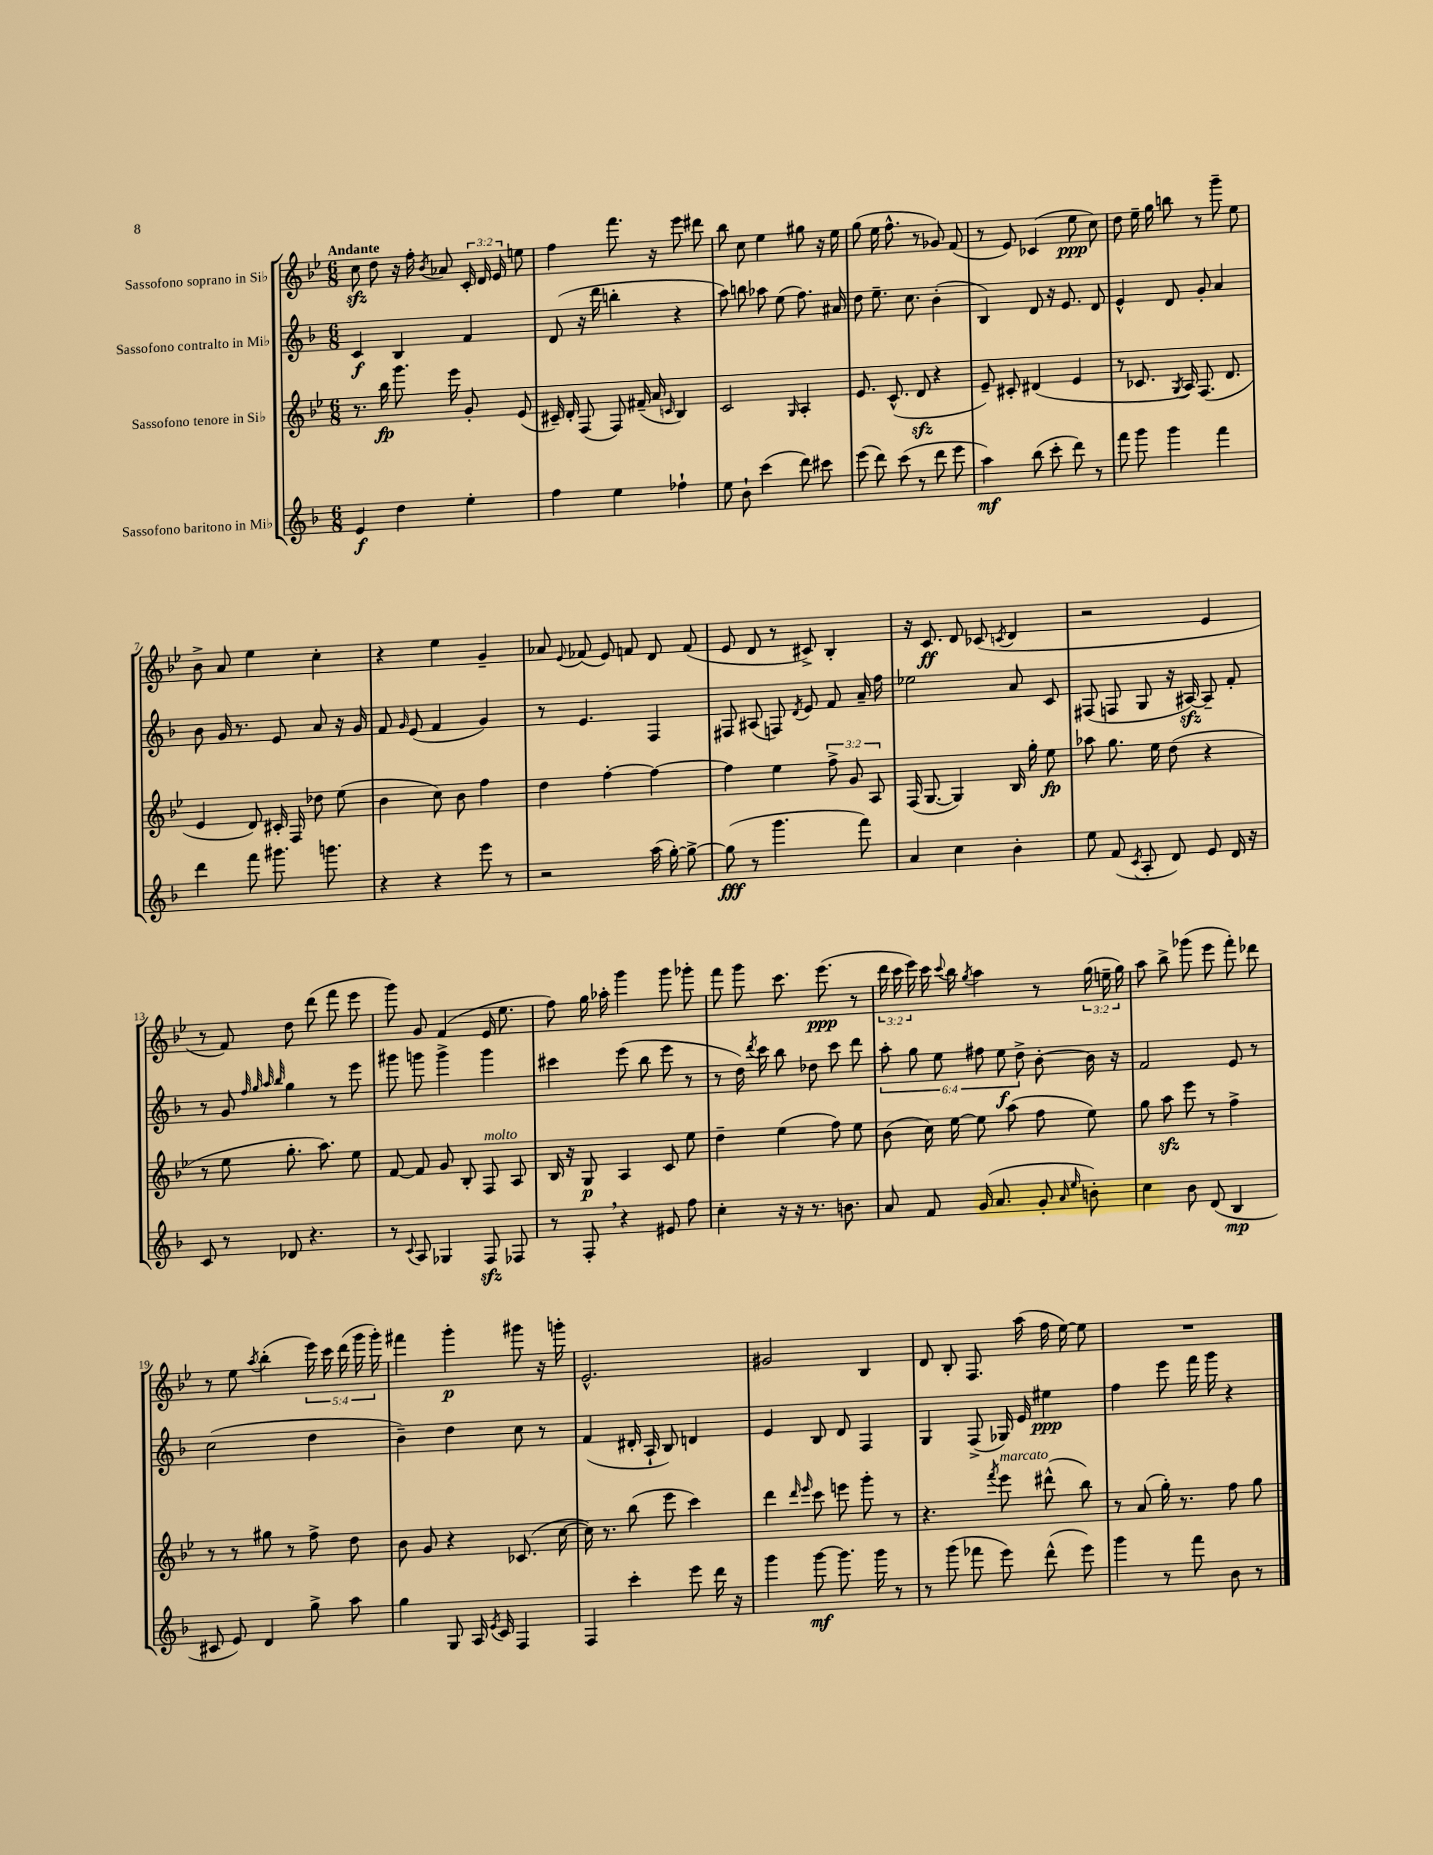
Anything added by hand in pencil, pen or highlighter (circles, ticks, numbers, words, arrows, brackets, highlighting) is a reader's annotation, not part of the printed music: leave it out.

**kern	**dynam	**kern	**dynam	**kern	**dynam	**kern	**dynam
*part4	*part4	*part3	*part3	*part2	*part2	*part1	*part1
*staff4	*staff4	*staff3	*staff3	*staff2	*staff2	*staff1	*staff1
*I"Sassofono baritono in Mi♭	*	*I"Sassofono tenore in Si♭	*	*I"Sassofono contralto in Mi♭	*	*I"Sassofono soprano in Si♭	*
*clefG2	*	*clefG2	*	*clefG2	*	*clefG2	*
*k[b-]	*	*k[b-e-]	*	*k[b-]	*	*k[b-e-]	*
*M6/8	*	*M6/8	*	*M6/8	*	*M6/8	*
=1	=1	=1	=1	=1	=1	=1	=1
!	!	!	!	!	!	!LO:TX:a:B:t=Andante	!
4e/	f	8.r	.	4c/	f	8cczz\	.
.	.	.	.	.	.	8dd\	.
.	.	16bb-\	fp	.	.	.	.
4dd\	.	8.ggg\	.	4B-/	.	16r	.
.	.	.	.	.	.	16ff'\	.
.	.	.	.	.	.	8qb-/	.
.	.	.	.	.	.	8a-X/	.
.	.	16eee-\	.	.	.	.	.
4ee'\	.	8g'/	.	4f/	.	24c'/	.
.	.	.	.	.	.	24d/	.
.	.	.	.	.	.	24e-/	.
.	.	(8e-/	.	.	.	8een\	.
=2	=2	=2	=2	=2	=2	=2	=2
4ff\	.	16c#X~/)	.	(8d/	.	4ff\	.
.	.	16d'/	.	.	.	.	.
.	.	(8F/	.	16r	.	.	.
.	.	.	.	16ddd\	.	.	.
4ee\	.	8F/)	.	4bbn'\	.	8.fff\	.
.	.	(16f#X~/	.	.	.	.	.
.	.	16a/	.	.	.	16r	.
.	.	16qqcn/	.	.	.	.	.
4ff-X`\	.	4B-/)	.	4r	.	8eee-\	.
.	.	.	.	.	.	8ddd#X\	.
=3	=3	=3	=3	=3	=3	=3	=3
8ee\	.	2c/	.	8aa\)	.	8bb-\	.
8b-`\	.	.	.	8bbn\	.	8cc\	.
(4ccc\	.	.	.	8aa-X\	.	4ee-\	.
.	.	.	.	(8ee\	.	.	.
.	.	16qqG/	.	.	.	.	.
8ddd\)	.	4A'/	.	8.ff\)	.	8gg#X\	.
8ccc#X\	.	.	.	.	.	16r	.
.	.	.	.	16a#X/	.	16ee-\	.
=4	=4	=4	=4	=4	=4	=4	=4
(8eee\	.	8.e-/	.	8dd\	.	(8gg\	.
8ddd\)	.	.	.	8.ee~\	.	16ee-\	.
.	.	(8.c^^/	.	.	.	8.ff^^\	.
(8ccc\	.	.	.	.	.	.	.
.	.	.	.	8.cc\	.	.	.
8r	.	8dzz/	.	.	.	8r	.
8ddd\	.	4r	.	(4b-'\	.	8g-X/)	.
8eee\	.	.	.	.	.	(8f/	.
=5	=5	=5	=5	=5	=5	=5	=5
4aa\)	mf	8e-~/)	.	4B-/)	.	8r	.
.	.	8c#X'/	.	.	.	8e-/)	.
(8bb-\	.	(4d#X/	.	8d/	.	(4c-X/	.
8ccc'\	.	.	.	16r	.	.	.
.	.	.	.	8.e/	.	.	.
8ddd\)	.	4e-/	.	.	.	8ee-\	ppp
8r	.	.	.	8d/	.	8cc\)	.
=6	=6	=6	=6	=6	=6	=6	=6
8fff\	.	8r	.	4e^^/	.	8dd\	.
8ggg\	.	8.c-X/	.	.	.	16ee-~\	.
.	.	.	.	.	.	16gg\	.
4ggg\	.	.	.	8d/	.	8bbn\	.
.	.	8qG/	.	.	.	.	.
.	.	16A/)	.	.	.	.	.
.	.	(8.F/	.	8g'/	.	8r	.
4fff\	.	.	.	4a/	.	8ggg~\	.
.	.	8.d/	.	.	.	.	.
.	.	.	.	.	.	8ee-\	.
!!LO:LB:g=z
=7	=7	=7	=7	=7	=7	=7	=7
4ddd\	.	4e-/	.	8b-\	.	8b-^\	.
.	.	.	.	16g/	.	8a/	.
.	.	.	.	8.r	.	.	.
8fff\	.	8d/)	.	.	.	4ee-\	.
8.ggg#X\	.	16c#X'/	.	8e/	.	.	.
.	.	16F/	.	.	.	.	.
.	.	8dd-X\	.	8a/	.	4cc'\	.
8.gggn\	.	.	.	.	.	.	.
.	.	(8ee-\	.	16r	.	.	.
.	.	.	.	16g/	.	.	.
=8	=8	=8	=8	=8	=8	=8	=8
4r	.	4b-\	.	8f/	.	4r	.
.	.	.	.	16qqg/	.	.	.
.	.	.	.	(8e/	.	.	.
4r	.	8cc\)	.	4f/	.	4ee-\	.
.	.	8b-\	.	.	.	.	.
8eee\	.	4ff\	.	4g/)	.	4g~/	.
8r	.	.	.	.	.	.	.
=9	=9	=9	=9	=9	=9	=9	=9
2r	.	4dd\	.	8r	.	8a-X/	.
.	.	.	.	.	.	8qqe-/	.
.	.	.	.	4.e/	.	(8f-X/	.
.	.	[4ff'\	.	.	.	8e-/)	.
.	.	.	.	.	.	8fn/	.
(16aa\	.	4ff\_	.	4F/	.	8d/	.
[16gg'\)	.	.	.	.	.	.	.
8gg^\_	.	.	.	.	.	(8f/	.
=10	=10	=10	=10	=10	=10	=10	=10
(8gg\]	fff	4ff\]	.	8F#X/	.	8e-/	.
8r	.	.	.	(8A#X/	.	8d/	.
4.ggg\	.	4ee-\	.	8Fn/)	.	8r	.
.	.	.	.	8qd/	.	.	.
.	.	.	.	8e/	.	8c#X^/)	.
.	.	12ff^\	.	8f/	.	4B-'/	.
.	.	12g/	.	.	.	.	.
8fff\)	.	.	.	16a~/	.	.	.
.	.	12A/	.	.	.	.	.
.	.	.	.	16ff\	.	.	.
=11	=11	=11	=11	=11	=11	=11	=11
4a/	.	(16F/	.	2ee-X\	.	16r	.
.	.	[8.G/	.	.	.	8.c/	ff
4cc\	.	4G/])	.	.	.	8d/	.
.	.	.	.	.	.	(8c-X/	.
.	.	.	.	.	.	8qcn/	.
4b-'\	.	16B-/	.	8a/	.	4d/	.
.	.	16gg'\	.	.	.	.	.
.	.	8ee-\	fp	8c/	.	.	.
=12	=12	=12	=12	=12	=12	=12	=12
8ee\	.	8aa-X\	.	(8F#X/	.	2r	.
(8f/	.	8.gg\	.	8Fn/	.	.	.
8qc/	.	.	.	.	.	.	.
8A'/	.	.	.	8G/	.	.	.
.	.	16ee-\	.	.	.	.	.
8d/)	.	(8dd\	.	16r	.	.	.
.	.	.	.	[16A#Xzz/)	.	.	.
8e/	.	4r	.	8A#~/]	.	4e-/	.
16d/	.	.	.	8f'/	.	.	.
16r	.	.	.	.	.	.	.
!!LO:LB:g=z
=13	=13	=13	=13	=13	=13	=13	=13
8c/	.	8r	.	8r	.	8r	.
8r	.	8ee-\	.	8g/	.	8f/)	.
.	.	.	.	32qqff/	.	.	.
.	.	.	.	32qqgg/	.	.	.
.	.	.	.	32qqaa/	.	.	.
.	.	.	.	32qqbb-/	.	.	.
8d-X/	.	8.gg'\	.	4gg\	.	8dd\	.
4.r	.	.	.	.	.	(8ddd\	.
.	.	8.aa\)	.	.	.	.	.
.	.	.	.	8r	.	8fff\	.
.	.	8ee-\	.	8eee\	.	8eee-\	.
=14	=14	=14	=14	=14	=14	=14	=14
8r	.	[8f/	.	8ggg#X\	.	8ggg\)	.
8qqc/	.	.	.	.	.	.	.
8A/	.	8f/]	.	8gggn\	.	8g/	.
4G-X/	.	8g/	.	4ggg^\	.	(4f/	.
.	.	8B-'/	.	.	.	.	.
!	!	!LO:TX:a:i:t=molto	!	!	!	!	!
8Fzz/	.	8F/	.	4ggg\	.	16e-/	.
.	.	.	.	.	.	8.ee-\	.
8F-X/	.	8A/	.	.	.	.	.
=15	=15	=15	=15	=15	=15	=15	=15
8r	.	16B-/	.	4ccc#X\	.	8ff\)	.
.	.	16r	.	.	.	.	.
8F',/	.	8G/	p	.	.	16gg\	.
.	.	.	.	.	.	16aa-X'\	.
4r	.	4A/	.	(8eee\	.	4ggg\	.
.	.	.	.	8bb-\	.	.	.
8e#X/	.	8c/	.	8eee\	.	8ggg\	.
8ff\	.	8ee-\	.	8r	.	8ggg-X'\	.
=16	=16	=16	=16	=16	=16	=16	=16
4cc'\	.	4dd~\	.	8r	.	8fff\	.
.	.	.	.	16dd\)	.	8ggg\	.
.	.	.	.	8qddd/	.	.	.
.	.	.	.	16ccc\	.	.	.
16r	.	(4ee-\	.	8bb-\	.	8.ccc\	.
16r	.	.	.	.	.	.	.
8.r	.	.	.	8dd-X\	.	.	.
.	.	.	.	.	.	(8.eee-\	ppp
.	.	8ff\)	.	8ccc\	.	.	.
8.bn\	.	.	.	.	.	.	.
.	.	8ee-\	.	8ddd\	.	8r	.
=17	=17	=17	=17	=17	=17	=17	=17
8a/	.	(8b-\	.	12aa'\	.	24ddd\	.
.	.	.	.	.	.	24ccc\	.
.	.	.	.	12gg\	.	24eee-\)	.
8f/	.	16cc\)	.	.	.	16ccc\	.
.	.	.	.	12ee\	.	.	.
.	.	.	.	.	.	8qqccc/	.
.	.	[16ee-\	.	.	.	16bb-\	.
.	.	.	.	.	.	8qgg/	.
(16g/	.	8ee-\]	.	12ff#X\	.	4aa\	.
8.a/	.	.	.	.	.	.	.
.	.	.	.	12ee\	f	.	.
.	.	(8aa\	.	.	.	.	.
.	.	.	.	12dd^\	.	.	.
8g'/	.	8ff\	.	[8b-'\	.	8r	.
16qqa/	.	.	.	.	.	.	.
16qqee/	.	.	.	.	.	.	.
8bn'\)	.	8ee-\)	.	16b-\]	.	(24gg\	.
.	.	.	.	.	.	24een~\	.
.	.	.	.	16r	.	.	.
.	.	.	.	.	.	24gg\)	.
=18	=18	=18	=18	=18	=18	=18	=18
4cc\	.	8gg\	.	2f/	.	8aa\	.
.	.	8aazz\	.	.	.	8bb-^\	.
8b-\	.	8eee-\	.	.	.	(8ggg-X\	.
(8d/	.	8r	.	.	.	8eee-\	.
4B-/	mp	4ff^\	.	8e/	.	8fff'\)	.
.	.	.	.	8r	.	8ddd-X\	.
!!LO:LB:g=z
=19	=19	=19	=19	=19	=19	=19	=19
8c#X/	.	8r	.	(2cc\	.	8r	.
8e/)	.	8r	.	.	.	8ee-\	.
.	.	.	.	.	.	8qaa/	.
4d/	.	8gg#X\	.	.	.	(4bb-'\	.
.	.	8r	.	.	.	.	.
8gg^\	.	8ff^\	.	4dd\	.	20eee-\)	.
.	.	.	.	.	.	20ccc\	.
.	.	.	.	.	.	(20ddd\	.
8aa\	.	8dd\	.	.	.	.	.
.	.	.	.	.	.	20ggg\	.
.	.	.	.	.	.	20ggg'\)	.
=20	=20	=20	=20	=20	=20	=20	=20
4gg\	.	8b-\	.	4b-~\)	.	4fff#X\	.
.	.	8g/	.	.	.	.	.
8G/	.	4r	.	4dd\	.	4ggg'\	p
16A/	.	.	.	.	.	.	.
8qe/	.	.	.	.	.	.	.
16c/	.	.	.	.	.	.	.
4F/	.	(8.c-X/	.	8cc\	.	8ggg#X\	.
.	.	.	.	8r	.	16r	.
.	.	[16cc\	.	.	.	16gggn'\	.
=21	=21	=21	=21	=21	=21	=21	=21
4F/	.	16cc\])	.	(4f/	.	2.e-^^/	.
.	.	8.r	.	.	.	.	.
4ccc'\	.	(8bb-\	.	16d#X'/	.	.	.
.	.	.	.	16A`/	.	.	.
.	.	8eee-\	.	8B-/)	.	.	.
8eee\	.	4ccc\)	.	4dn/	.	.	.
16ddd\	.	.	.	.	.	.	.
16r	.	.	.	.	.	.	.
=22	=22	=22	=22	=22	=22	=22	=22
4ggg\	.	4ddd\	.	4e/	.	2g#X/	.
.	.	16qqddd/	.	.	.	.	.
.	.	16qqeee-/	.	.	.	.	.
[8ggg\	mf	8ccc\	.	8B-/	.	.	.
8.ggg\]	.	8eeen\	.	8d/	.	.	.
.	.	8ggg'\	.	4F/	.	4B-/	.
16ggg\	.	.	.	.	.	.	.
8r	.	8r	.	.	.	.	.
=23	=23	=23	=23	=23	=23	=23	=23
8r	.	4.r	.	4G/	.	8d/	.
(8ggg\	.	.	.	.	.	8B-'/	.
8fff-X\	.	.	.	(8F^/	.	8.F/	.
.	.	8qfff/	.	.	.	.	.
!	!	!LO:TX:a:i:t=marcato	!	!	!	!	!
8eee\)	.	8eee-\	.	16G-X/)	.	.	.
.	.	.	.	16e/	.	(16aa\	.
(8ddd^^\	.	(8ddd#X^^\	.	4ee#X\	ppp	16ff\	.
.	.	.	.	.	.	[16ee-\)	.
8eee\)	.	8bb-\)	.	.	.	8ee-\]	.
=24	=24	=24	=24	=24	=24	=24	=24
4ggg\	.	8r	.	4ff\	.	2.r	.
.	.	(8a/	.	.	.	.	.
8r	.	16gg'\)	.	8eee\	.	.	.
.	.	8.r	.	.	.	.	.
8fff\	.	.	.	16fff\	.	.	.
.	.	.	.	16ggg\	.	.	.
8b-\	.	8ff\	.	4r	.	.	.
8r	.	8gg\	.	.	.	.	.
==	==	==	==	==	==	==	==
*-	*-	*-	*-	*-	*-	*-	*-
